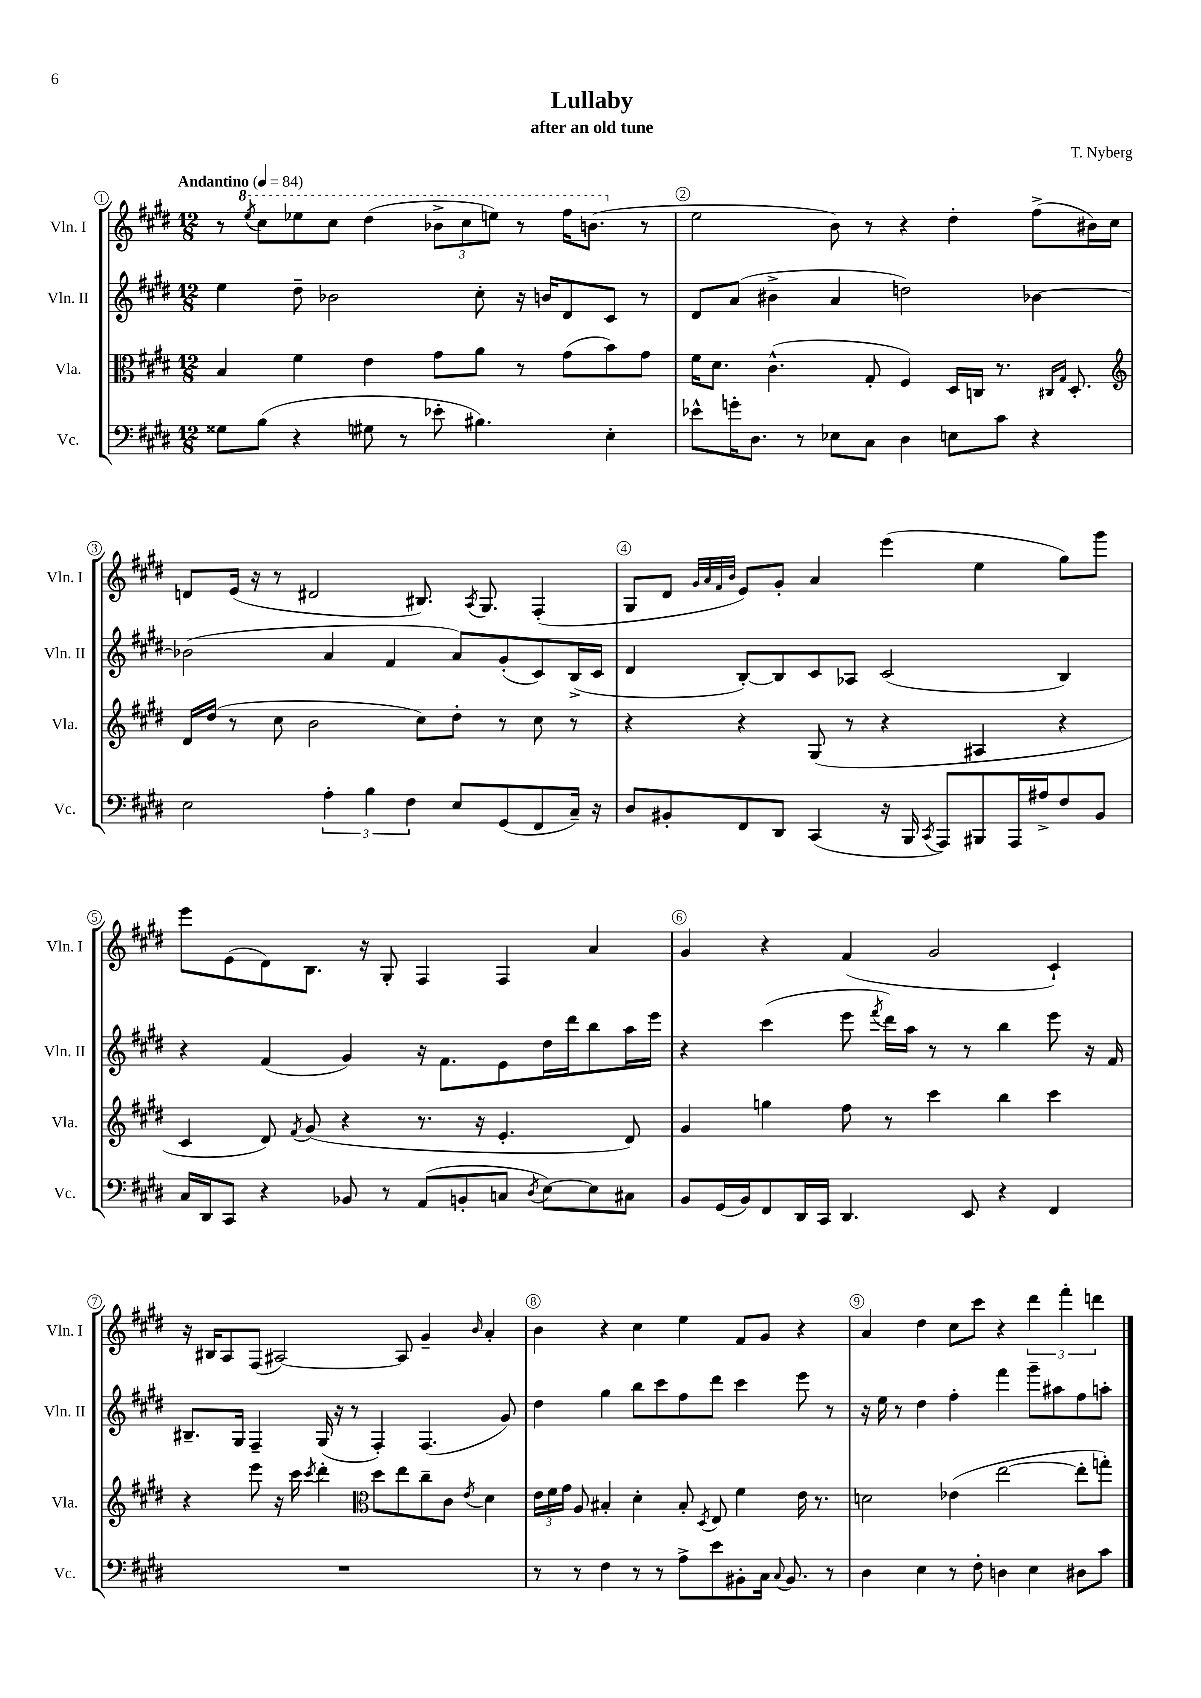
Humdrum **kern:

**kern	**kern	**kern	**kern
*staff4	*staff3	*staff2	*staff1
*clefF4	*clefC3	*clefG2	*clefG2
*k[f#c#g#d#]	*k[f#c#g#d#]	*k[f#c#g#d#]	*k[f#c#g#d#]
*M12/8	*M12/8	*M12/8	*M12/8
*MM84	*MM84	*MM84	*MM84
8G##\L	4B/	4ee\	8r
.	.	.	8qeee/
(8B\J	.	.	8ccc#\L
4r	4f#\	8dd#~\	8eee-\
.	.	2b-\	8ccc#\J
8G#\	4e\	.	(4ddd#\
8r	.	.	.
8e-'\	8g#\L	.	12bb-^\L
.	.	.	12ccc#\
4.B#\)	8a\J	8cc#'\	.
.	.	.	12eee\J)
.	8r	16r	8r
.	.	16b/LK	.
.	(8g#\L	8d#/	16fff#\LK
.	.	.	(8.bb\J
4E'\	8b\)	8c#/J	.
.	8g#\J	8r	8r
=	=	=	=
8e-^^\L	16f#\LK	8d#/L	2ee\
.	8.d#\J	.	.
16g'\K	.	(8a/J	.
8.D#\J	.	.	.
.	(4.c#^^\	4b#^\	.
8r	.	.	.
8E-\L	.	4a/	8b\)
8C#\J	8G#'/	.	8r
4D#\	4F#/)	2dd\)	4r
8E\L	16D#/LL	.	4dd#'\
.	16C/JJ	.	.
8c#\J	8.r	.	.
4r	.	[4b-\	(8ff#^\L
.	16qqC#/LL	.	.
.	16qqG#/JJ	.	.
.	8.D#'/	.	.
.	.	.	16b#\L)
.	.	.	16cc#\JJ
=	=	=	=
*	*clefG2	*	*
2E\	16d#/LL	(2b-\]	8d/L
.	(16dd#/JJ	.	.
.	8r	.	(16e/Jk
.	.	.	16r
.	8cc#\	.	8r
.	2b\	.	2d#/
6A'\	.	4a/	.
6B\	.	.	.
.	.	4f#/	.
6F#\	.	.	.
.	8cc#\L)	.	8.B#/)
8E/L	8dd#'\J	8a/L)	.
.	.	.	8qA/
.	.	.	8.G#/
(8GG#/	8r	(8g#'/	.
8FF#/	8cc#\	8c#/)	(4F#'/
16C#~/Jk)	8r	(16B^/L	.
16r	.	16c#/JJ	.
=	=	=	=
8D#/L	4r	4d#/	8G#/L
8BB#'/	.	.	8d#/J
.	.	.	32qqg#/LLL
.	.	.	32qqa/
.	.	.	32qqf#/
.	.	.	32qqb/JJJ
8FF#/	4r	[8B'/L)	8e/L)
8DD#/J	.	8B/]	8g#'/J
(4CC#/	(8G#/	8c#/	4a/
.	8r	8A-/J	.
16r	4r	(2c#/	(4eee\
16BBB/	.	.	.
8qCC#/	.	.	.
8AAA/L)	.	.	.
8BBB#/	4A#/	.	4ee\
16AAA/L	.	.	.
16A#^/J	.	.	.
8F#/	4r	4B/)	8gg#\L)
8BB#/J	.	.	8ggg#\J
=	=	=	=
16C#/LL	4c#/	4r	8eee\L
16DD#/J	.	.	.
8CC#/J	.	.	(8e\
4r	8d#/)	(4f#/	8d#\)
.	8qf#/	.	.
.	(8g#/	.	8.B\J
8BB-/	4r	4g#/)	.
.	.	.	16r
8r	.	.	8G#'/
(8AA/L	8.r	16r	4F#/
.	.	8.f#\L	.
8BB'/	.	.	.
.	16r	.	.
8C/J	4.e'/	8e\	4F#/
8qD#/	.	.	.
[8E\L)	.	16dd#\L	.
.	.	16ddd#\J	.
8E\]	.	8bb\	4a/
8C#\J	8d#/)	16aa\L	.
.	.	16eee\JJ	.
=	=	=	=
8BB/L	4g#/	4r	4g#/
(16GG#/L	.	.	.
16BB/J)	.	.	.
8FF#/	4gg\	(4ccc#\	4r
16DD#/L	.	.	.
16CC#/JJ	.	.	.
4.DD#/	8ff#\	8eee\	(4f#/
.	.	8qfff#/	.
.	8r	16ddd#\LL)	.
.	.	16aa\JJ	.
.	4ccc#\	8r	2g#/
8EE/	.	8r	.
4r	4bb\	4bb\	.
4FF#/	4ccc#\	8eee\	4c#`/)
.	.	16r	.
.	.	16f#/	.
=	=	=	=
1.r	4r	8.B#~/L	16r
.	.	.	16B#/LK
.	.	.	8A/
.	.	16G#/Jk	.
.	8eee\	4F#~/	(8F#/J
.	16r	.	[2A#/)
.	16ccc#\	.	.
.	8qccc#/	.	.
.	4ddd#'\	(16G#/	.
.	.	16r	.
.	.	8r	.
*	*clefC3	*	*
.	8dd#\L	4F#'/)	.
.	8ee\	.	8A#/]
.	8cc#~\	(4.F#/	4g#~/
.	8c#\J	.	.
.	8qe/	.	16qqb/
.	4d#\	.	4a'/
.	.	8g#/)	.
=	=	=	=
8r	24e\LL	4dd#\	4b\
.	24f#\	.	.
.	24g#\JJ	.	.
8r	8A/	.	.
4F#\	4B#'/	4gg#\	4r
8r	4d#'\	8bb\L	4cc#\
8r	.	8ccc#\	.
8A^\L	8B#'/	8ff#\	4ee\
.	8qD#/	.	.
8e\	8E/	8ddd#\J	.
8BB#'\	4f#\	4ccc#\	8f#/L
16C#\Jk	.	.	8g#/J
8qqC#/	.	.	.
8.BB#/	.	.	.
.	16e\	8eee\	4r
.	8.r	.	.
8r	.	8r	.
=	=	=	=
4D#\	2d\	16r	4a/
.	.	16ee\	.
.	.	8r	.
4E\	.	4dd#\	4dd#\
8r	(4e-\	4ff#'\	8cc#\L
8F#'\	.	.	8ccc#\J
4D\	[2ee\	4fff#\	4r
4E\	.	8ggg#~\L	6ddd#\
.	.	8aa#\	.
.	.	.	6fff#'\
8D#\L	8ee'\]L	8ff#\	.
.	.	.	6ddd\
8c#\J	8gg'\J)	8aa'\J	.
==	==	==	==
*-	*-	*-	*-
